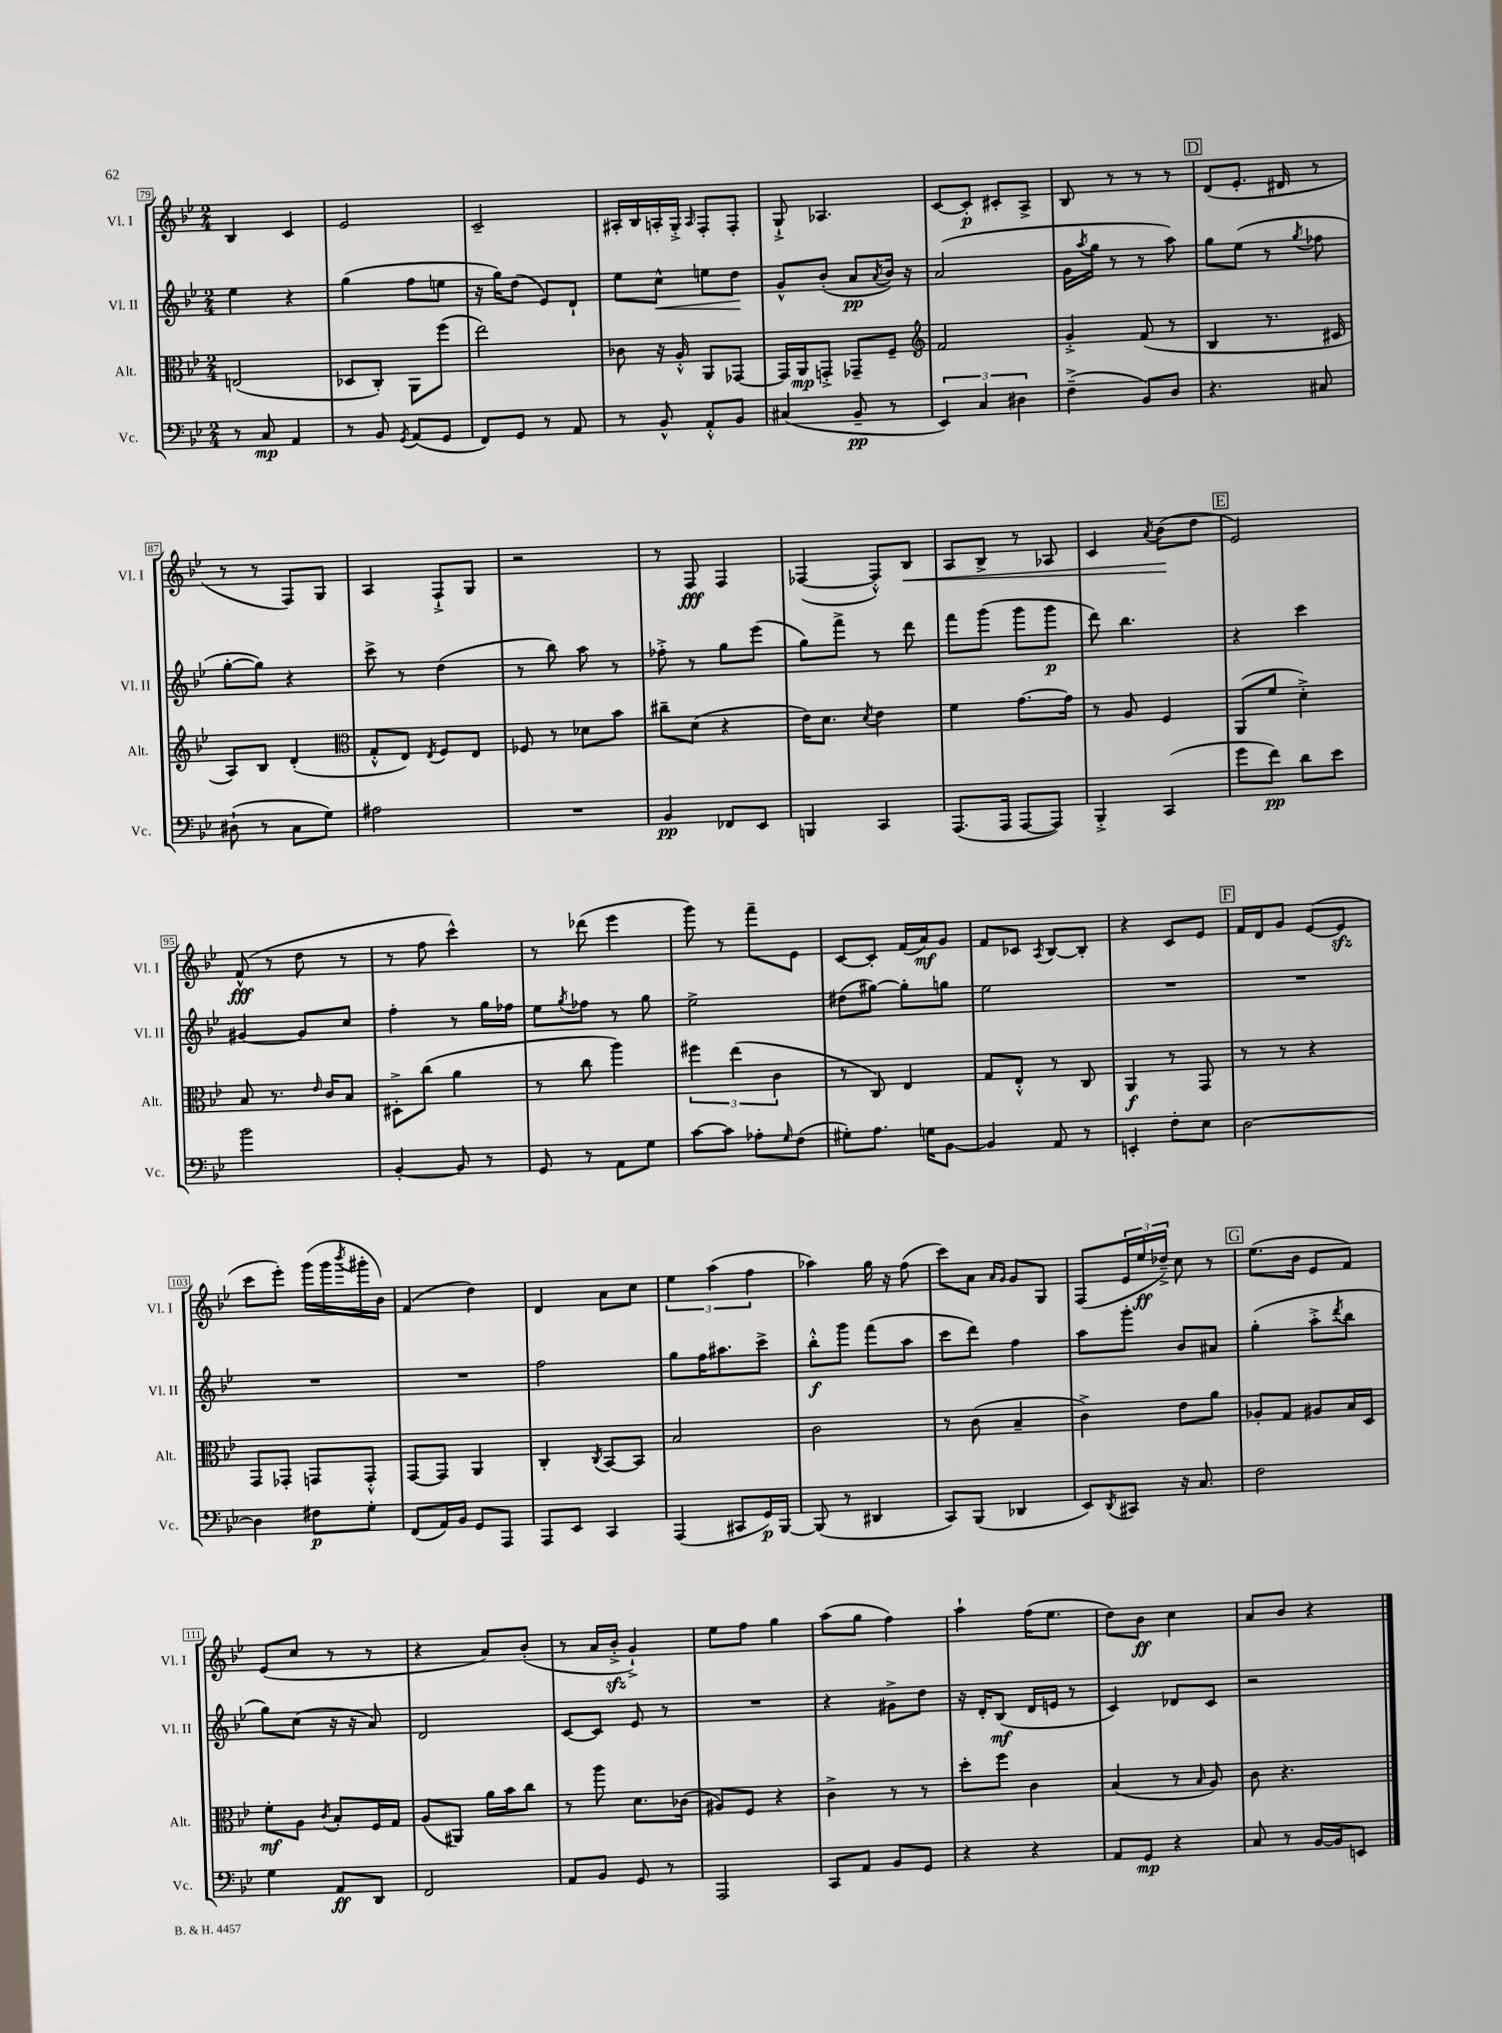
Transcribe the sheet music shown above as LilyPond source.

<<
\new StaffGroup <<
\new Staff = "s0" \with { instrumentName = "Vl. I" shortInstrumentName = "Vl. I" } {
    \clef treble \key bes \major \numericTimeSignature \time 2/4
    bes4 c'4 |
    ees'2 |
    c'2-- |
    ais16-. bes16 a16-. g16-.-> \grace { a16 } f8-. f8-. |
    g8-!-> aes4. |
    c'8~ c'8-.\p cis'8-. a8-> |
    bes8 r8 r8 r8 |
    \mark \markup { \box "D" } d'8( ees'8.-. dis'16 r8 |
    r8 r8 f8) g8 |
    a4 f8-!-> g8 |
    r2 |
    r8 f8\fff f4 |
    fes4~( fes8-.-^) bes8\< |
    a8 bes8-> r8 aes8 |
    c'4 \acciaccatura { a'8 } bes'8\!( d''8 |
    \mark \markup { \box "E" } ees'2) |
    f'8-^\fff( r8 d''8 r8 |
    r8 f''8 c'''4-^) |
    r8 des'''8( ees'''4 |
    g'''8) r8 f'''8-- ees'8 |
    c'8~ c'8-. f'16( a'16\mf) g'8 |
    f'8 ces'8 \acciaccatura { a8 } bes8~ bes8-. |
    r4 c'8 ees'8 |
    \mark \markup { \box "F" } f'16 d'16 g'8 ees'8~( ees'8\sfz |
    c'''8 ees'''8-.) g'''16( g'''16 \acciaccatura { bes'''8 } gis'''16-. bes'16) |
    f'4( d''4) |
    d'4 a'8 c''8 |
    \tuplet 3/2 { ees''4 a''4( f''4 } |
    aes''4) g''16 r16 f''8( |
    c'''8) a'8 \grace { a'16 g'16 } g'8 g8 |
    f8( \tuplet 3/2 { ees'16 ees''16\ff des''16--->) } c''8 r8 |
    \mark \markup { \box "G" } ees''8.( bes'16 ees'8 f'8) |
    ees'8( c''8 r8 r8 |
    r4 a'8) bes'8-.( |
    r8 a'16 bes'16-.->\sfz g'4-!->) |
    ees''8 f''8 g''4 |
    a''8( g''8 f''4) |
    a''4-! f''16( ees''8. |
    d''8) bes'8\ff c''4 |
    a'8 bes'8 r4 \bar "|." |
}
\new Staff = "s1" \with { instrumentName = "Vl. II" shortInstrumentName = "Vl. II" } {
    \clef treble \key bes \major \numericTimeSignature \time 2/4
    ees''4 r4 |
    g''4( f''8 e''8 |
    r16 g''16) d''8( ees'8) d'8-! |
    ees''8 c''8-^\< e''8 d''8\! |
    g'8-^ bes'8-.( a'8\pp \acciaccatura { a'8 } bes'16) r16 |
    a'2( |
    g'16 \acciaccatura { a''8 } g''16 r8 r8 a''8) |
    \mark \markup { \box "D" } g''8 ees''8( r8 \acciaccatura { g''8 } fes''8 |
    g''8~-. g''8) r4 |
    c'''8-> r8 d''4( |
    r8 bes''8) a''8 r8 |
    fes''8-.-> r8 g''8 ees'''8( |
    g''8) f'''8-> r8 d'''8 |
    f'''8 g'''8( g'''8 g'''8\p |
    d'''8) bes''4. |
    \mark \markup { \box "E" } r4 c'''4 |
    gis'4~ gis'8 c''8 |
    f''4-. r8 g''16 fes''16 |
    ees''8 \acciaccatura { g''8 } fes''8 r8 g''8 |
    ees''2-> |
    dis''8( gis''8~) gis''8-. g''8 |
    ees''2 |
    R2 |
    \mark \markup { \box "F" } R2 |
    R2 |
    R2 |
    f''2 |
    g''8 f''16 ais''8. c'''8-> |
    bes''8-.-^\f g'''8 f'''8( a''8 |
    c'''8 d'''8) f''4 |
    a''8 g'''8-. bes'8 ais'8 |
    \mark \markup { \box "G" } g''4-.( a''8-.-> \acciaccatura { d'''8 } bes''8 |
    g''8) c''8( r16 r16 a'8) |
    d'2 |
    c'8~ c'8 ees'8 r8 |
    R2 |
    r4 gis'8-> d''8 |
    r16 d'16-. bes8\mf( d'16 e'16 r8 |
    c'4) des'8 c'8 |
    r2 \bar "|." |
}
\new Staff = "s2" \with { instrumentName = "Alt." shortInstrumentName = "Alt." } {
    \clef alto \key bes \major \numericTimeSignature \time 2/4
    e2( |
    des8 c8-.) a,8 f''8( |
    ees''2) |
    ces'8 r16 a16-.-^ a,8 ges,8~ |
    ges,16 a,16\mp g,8-.-> ges,8-- f8-- |
    \clef treble f'2 |
    g'4-.-> f'8( r8 |
    \mark \markup { \box "D" } bes4 r8. cis'16 |
    a8) bes8 d'4-.( |
    \clef alto g8-.-^ ees8) \acciaccatura { ees8 } f8 ees8 |
    fes8 r8 des'8 bes'8 |
    cis''8-- d'8( r4 |
    ees'16) d'8. \acciaccatura { d'8 } ees'4 |
    f'4 g'8.~ g'16 |
    r8 a8 f4 |
    \mark \markup { \box "E" } a,8( f'8 d'4-.->) |
    bes8 r8. \grace { ees'16 } c'16 bes8 |
    dis8-.-> c''8( a'4 |
    r8 c''8 a''4) |
    \tuplet 3/2 { fis''4 ees''4( c'4 } |
    r8 c8) ees4 |
    g8 ees8-.-^ r8 c8 |
    a,4\f r8 g,8 |
    \mark \markup { \box "F" } r8 r8 r4 |
    g,8 ges,8-. g,8 g,8-.-^ |
    g,8~ g,8 a,4 |
    c4-. \acciaccatura { c8 } bes,8~ bes,8 |
    bes2 |
    c'2 |
    r8 c'8( bes4-- |
    c'4->) ees'8 a'8 |
    \mark \markup { \box "G" } aes8-. g8 ais8 bes16 d16 |
    f'8-.\mf a8 \acciaccatura { c'8 } bes8-. f16 g16 |
    a8( ais,8) a'16 bes'16 c''8 |
    r8 a''8 d'8. ces'16( |
    ais8) f8 r4 |
    c'4-> r8 r8 |
    d''8-. f''8 c'4 |
    bes4( r8 \grace { bes16 } a8) |
    c'8 r4. \bar "|." |
}
\new Staff = "s3" \with { instrumentName = "Vc." shortInstrumentName = "Vc." } {
    \clef bass \key bes \major \numericTimeSignature \time 2/4
    r8 c8\mp a,4 |
    r8 bes,8 \acciaccatura { g,8 } a,8( g,8 |
    f,8) g,8 r8 a,8 |
    r8 bes,8-^ a,8-.-^ bes,8 |
    cis4( bes,8--\pp r8 |
    \tuplet 3/2 { ees,4) c4 dis4 } |
    f4--->( bes,8) d8 |
    \mark \markup { \box "D" } r4. cis8 |
    dis8-!( r8 c8 g8) |
    ais2 |
    R2 |
    bes,4\pp fes,8 ees,8 |
    b,,4 c,4 |
    a,,8.( a,,16 a,,8~ a,,8) |
    bes,,4-.-> c,4( |
    \mark \markup { \box "E" } g'8 f'8\pp) d'8 ees'8 |
    bes'2 |
    bes,4~-. bes,8 r8 |
    g,8 r8 a,8 g8 |
    c'8~ c'8 aes8-. \grace { g16 } f8( |
    gis8-.) a8. g16 bes,8~ |
    bes,4 a,8 r8 |
    e,4-. f8-. ees8 |
    \mark \markup { \box "F" } d2~ |
    d4 fis8\p g8-. |
    f,8( a,16) bes,16 g,8 a,,8 |
    a,,8 ees,8 c,4 |
    a,,4( cis,8 g,16\p) bes,,16~ |
    bes,,8( r8 dis,4 |
    c,8) bes,,8( des,4 |
    ees,8) \acciaccatura { d,8 } cis,8 r16 c8. |
    \mark \markup { \box "G" } f2 |
    g4 a,8\ff d,8 |
    f,2 |
    a,8 bes,8 g,8 r8 |
    a,,2 |
    c,8 a,8 bes,8 g,8 |
    r4 r4 |
    a,8 g,8\mp r4 |
    c8 r8 bes,16~ bes,16 e,8 \bar "|." |
}
>>
>>
\layout { \context { \Score currentBarNumber = #79 \override BarNumber.stencil = #(make-stencil-boxer 0.1 0.3 ly:text-interface::print) } }
